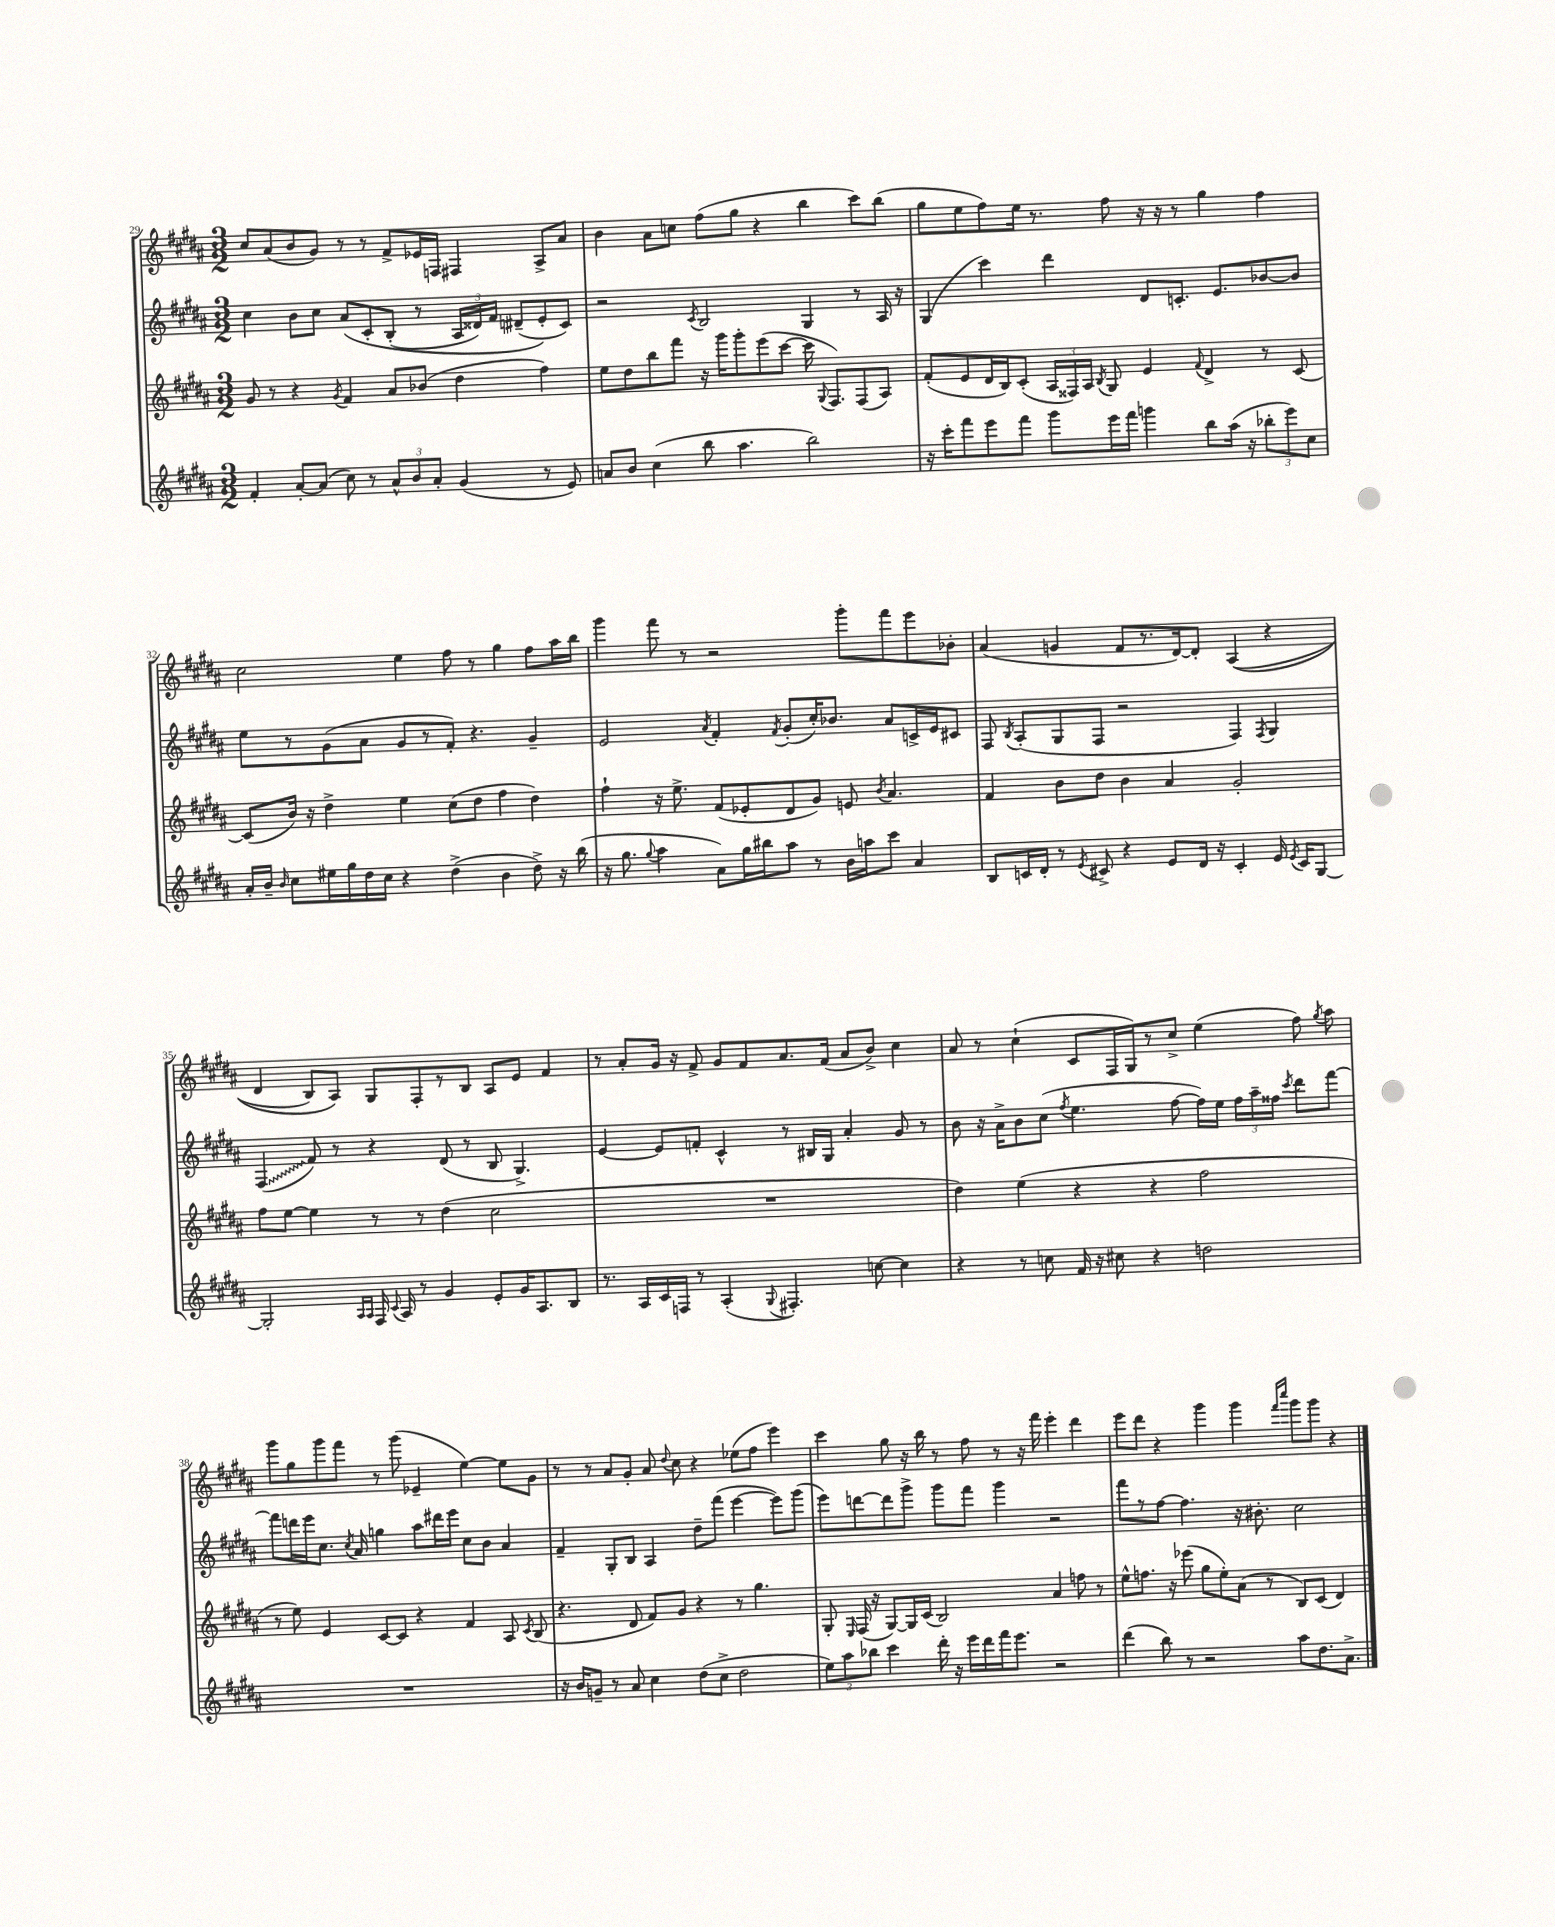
<<
\new StaffGroup <<
\new Staff = "s0" {
    \clef treble \key b \major \numericTimeSignature \time 3/2
    \autoBeamOff cis''8[ ais'8( b'8 gis'8]) r8 r8 fis'8[-> ees'16 f16] fis4 ais8[-> ais'8] |
    b'4 ais'8[ c''8] fis''8[( gis''8] r4 b''4 cis'''8[) b''8]( |
    gis''8[ e''8 fis''8) e''16] r8. fis''8 r16 r16 r8 gis''4 fis''4 |
    cis''2 e''4 fis''8 r8 gis''4 fis''8[ ais''16 b''16] |
    gis'''4 fis'''8 r8 r2 gis'''8[-. fis'''8 e'''8 bes'8]-. |
    ais'4( g'4 fis'8[ r8. dis'16~) dis'8]-. ais4(\( r4 |
    dis'4 b8[) ais8]\) gis8[ fis8-. r8 b8] ais8[ e'8] fis'4 |
    r8 ais'8[-. gis'16] r16 fis'8-> gis'8[ fis'8 ais'8. fis'16]( ais'8[ b'8]->) cis''4 |
    ais'8 r8 cis''4-!( cis'8[ fis16 gis16) r8 cis''8]-> e''4( fis''8) \acciaccatura { gis''8 } ais''8 |
    gis'''8[ gis''8 gis'''8 fis'''8] r8 gis'''8( ees'4-- e''4~) e''8[ gis'8] |
    r8 r8 ais'8[ gis'8]-. ais'8 \appoggiatura { dis''8 } cis''8 r4 ees''8[( fis''8] e'''4) |
    cis'''4 gis''8 r16 b''16 r8 fis''8 r8 r16 fis'''16 e'''4-. dis'''4 |
    e'''8[ dis'''8] r4 gis'''4 gis'''4 \grace { fis'''16[ cis''''16] } gis'''8[ gis'''8] r4 \bar "|." |
}
\new Staff = "s1" {
    \clef treble \key b \major \numericTimeSignature \time 3/2
    \autoBeamOff cis''4 b'8[ cis''8] ais'8[\( cis'8-. b8]-.( r8 \tuplet 3/2 { ais16[ disis'16) fis'16] } dis'8[--( e'8-.\) cis'8]) |
    r2 \acciaccatura { cis'8 } b2 gis4 r8 ais16 r16 |
    gis4( cis'''4) dis'''4 dis'8[ c'8.]-. e'8.[ bes'8~ bes'8] |
    e''8[ r8 gis'8( ais'8] gis'8[ r8 fis'8]-.) r4. gis'4-- |
    e'2 \acciaccatura { ais'8 } fis'4-. \acciaccatura { fis'8 } gis'8[-.( cis''16-.) bes'8.] ais'8[ c'16-> e'16 cis'8] |
    fis8 \acciaccatura { b8 } ais8[-.( gis8 fis8] r2 fis4) \acciaccatura { fis8 } gis4 |
    \once \override Glissando.style = #'zigzag fis4\glissando( fis'8) r8 r4 dis'8( r8 b8 gis4.->) |
    e'4~ e'8[ f'8]-. cis'4-^ r8 bis16[ gis16] ais'4-. gis'8 r8 |
    b'8 r16 ais'16[-> b'8 cis''8]( \acciaccatura { fis''8 } e''4. fis''8~ fis''16[) e''16] \tuplet 3/2 { fis''16[ ais''16-- fisis''16] } \acciaccatura { cis'''8 } dis'''8[ fis'''8]~ |
    fis'''8[ d'''16 e'''16 cis''8.] \acciaccatura { cis''8 } ais'16 g''4 ais''8[ dis'''16 e'''16] cis''8[ b'8] ais'4 |
    fis'4-- gis8[-. b8] ais4 dis''8[-- fis'''8]( e'''4~ e'''8[) gis'''8]( |
    e'''8[) d'''8~ d'''8 gis'''8]-> gis'''8[ fis'''8] gis'''4 r2 |
    fis'''8[ r8 fis''8]~ fis''4. r16 bis'8.-. cis''2 \bar "|." |
}
\new Staff = "s2" {
    \clef treble \key b \major \numericTimeSignature \time 3/2
    \autoBeamOff gis'8 r8 r4 \acciaccatura { gis'8 } fis'4 ais'8[ bes'8]( dis''4 fis''4) |
    e''8[ dis''8 b''8 fis'''8] r16 gis'''16[ gis'''8-. e'''8( cis'''8]~ cis'''16 \appoggiatura { gis8 } fis8.[) fis8( ais8]) |
    fis'8[-.( e'8 dis'16 b16) cis'8]-.( \tuplet 3/2 { ais16[ fisis16) ais16] } \acciaccatura { b8 } gis8 e'4 \appoggiatura { fis'8 } dis'4-> r8 cis'8~ |
    cis'8[( b'16]) r16 dis''4-> e''4 cis''8[( dis''8] fis''4 dis''4) |
    fis''4-! r16 e''8.-> fis'8[( ees'8-. dis'8 gis'8]) e'8 \acciaccatura { b'8 } ais'4. |
    fis'4 b'8[ dis''8] b'4 ais'4 gis'2-. |
    fis''8[ e''8]~ e''4 r8 r8 dis''4( cis''2 |
    R1. |
    dis''4) e''4( r4 r4 fis''2 |
    r8 e''8) e'4 cis'8[~ cis'8] r4 fis'4 ais8 \acciaccatura { cis'8 } b8( |
    r4. dis'8 fis'8[) gis'8] r4 r8 gis''4. |
    gis8-. \grace { e16 } fis16( r16 gis8[~) gis16 cis'16]( b2) ais'4 f''8 r8 |
    e''8[-^ f''8.] r16 ees'''8( gis''8[ e''8-.) ais'8]( r8 b8[) cis'8]( dis'4) \bar "|." |
}
\new Staff = "s3" {
    \clef treble \key b \major \numericTimeSignature \time 3/2
    \autoBeamOff fis'4-. ais'8[~-. ais'8]( cis''8) r8 \tuplet 3/2 { ais'8[-^ b'8 ais'8]-. } gis'4( r8 e'8) |
    a'8[ b'8] cis''4( b''8 ais''4. b''2) |
    r16 cis'''16[-. fis'''8 e'''8 fis'''8] gis'''8[ e'''16 fis'''16] g'''4 b''8[ ais''16]( r16 \tuplet 3/2 { bes''8[-. e'''8) cis''8] } |
    ais'16[-. b'16]-- \grace { b'16 } cis''8[ eis''16 gis''16 dis''16 cis''16] r4 dis''4->( b'4 dis''8->) r16 b''16( |
    r16 gis''8. \appoggiatura { gis''8 } ais''4 ais'8[) gis''16 bis''16 ais''8] r8 b'16[ a''16 cis'''8] ais'4 |
    b8[ c'16 dis'16]-. r8 \acciaccatura { e'8 } cis'8-> r4 e'8[ dis'16] r16 cis'4-. e'16 \acciaccatura { e'8 } cis'16[ gis8]~ |
    gis2-. \grace { ais16[ ais16] } fis16 \appoggiatura { cis'8 } ais16 r8 gis'4 e'8[-. gis'16 ais8. b8] |
    r8. ais16[ cis'16 f16] r8 ais4-.( \appoggiatura { gis8 } fis4.-.) c''8~ c''4 |
    r4 r8 c''8 fis'16 r16 cis''8 r4 d''2 |
    R1. |
    r16 b'16[ g'8]-- r8 ais'8 cis''4 dis''8[( cis''8]-> dis''2 |
    \tuplet 3/2 { e''8[) ais''8 bes''8] } cis'''4 dis'''16-. r16 e'''16[ dis'''16 fis'''16 e'''8.] r2 |
    dis'''4( b''8) r8 r2 ais''8[ dis''8. ais'8.]-> \bar "|." |
}
>>
>>
\layout { \context { \Score currentBarNumber = #29 } }
